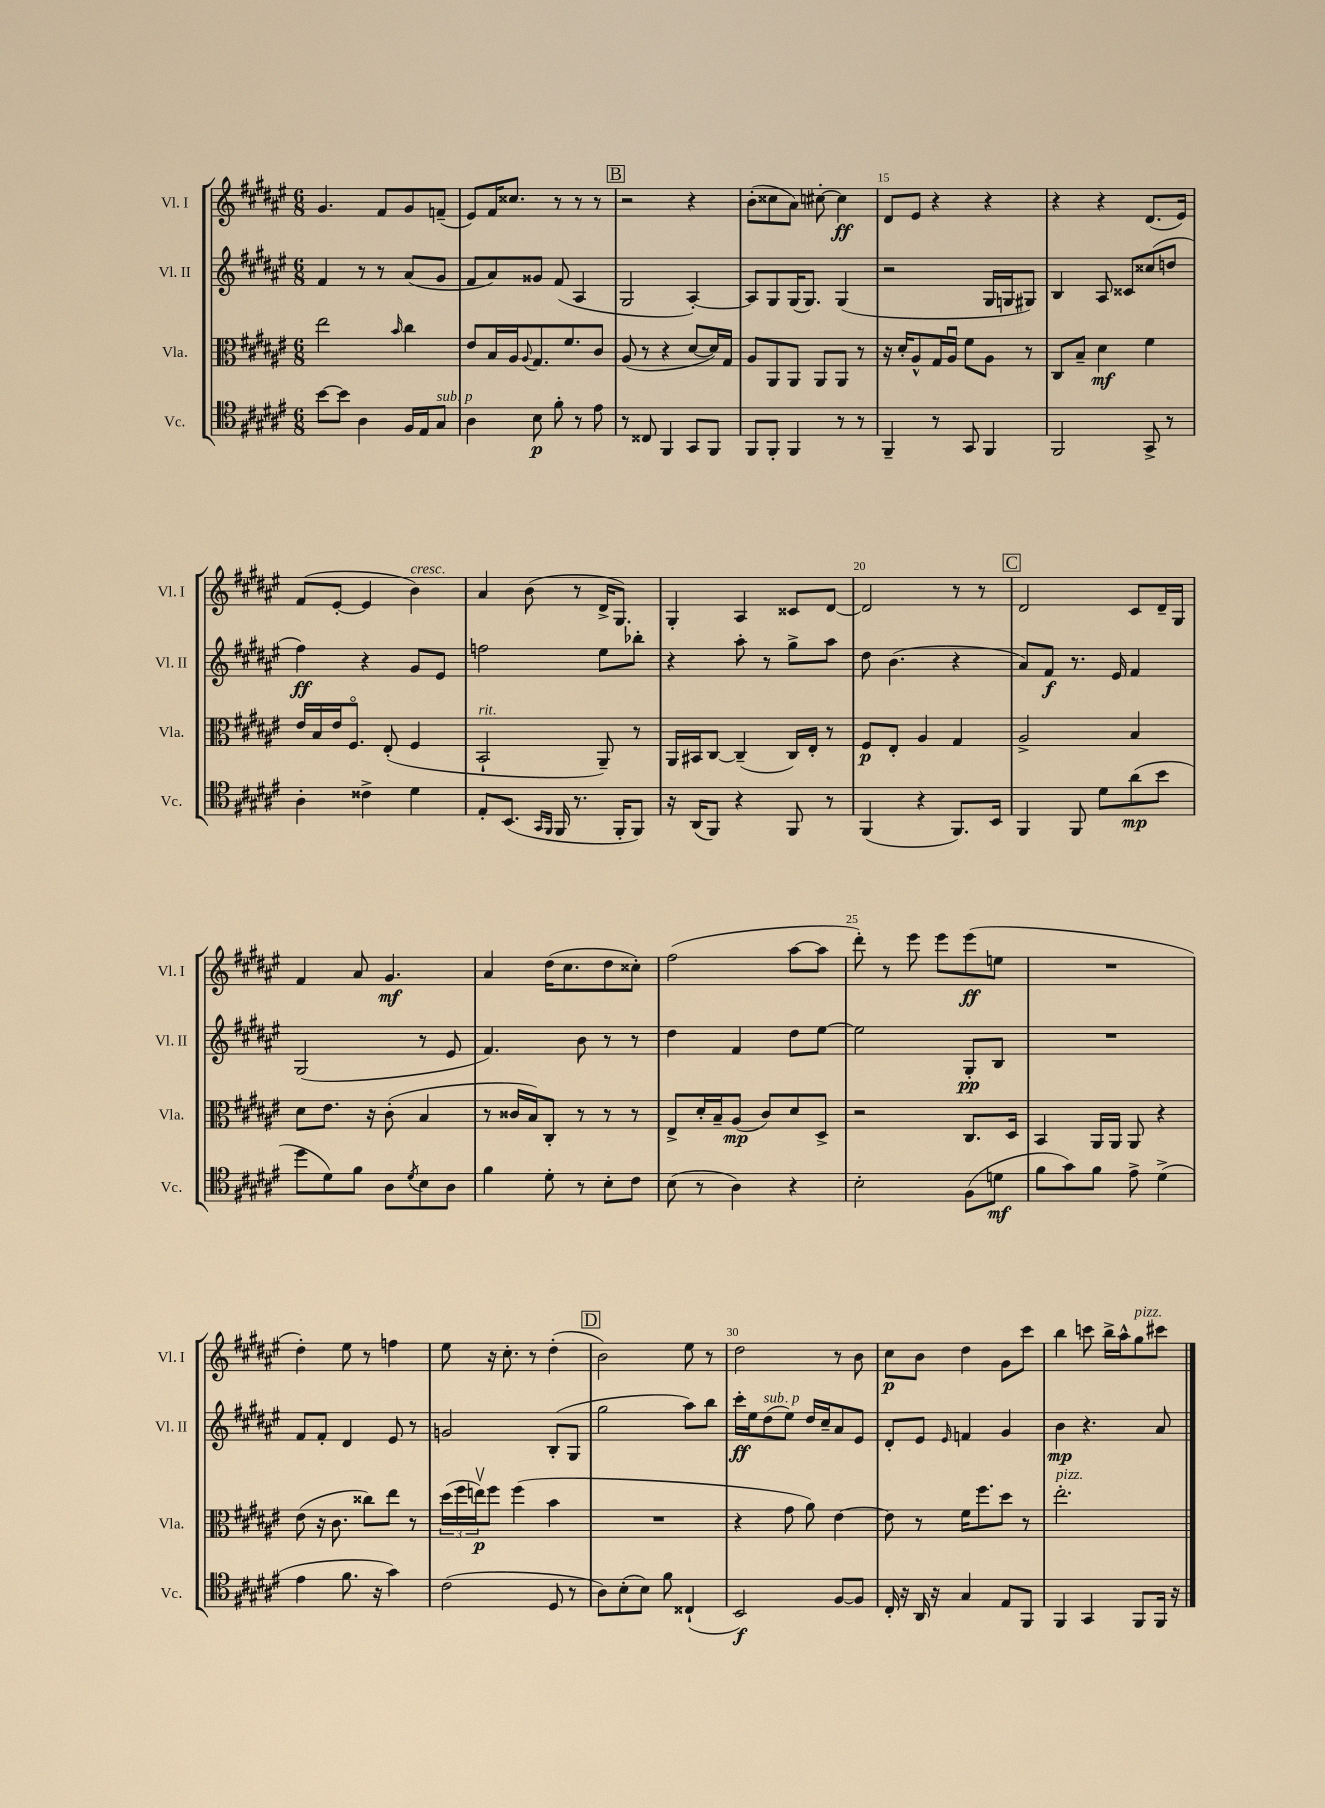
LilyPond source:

<<
\new StaffGroup <<
\new Staff = "s0" \with { instrumentName = "Vl. I" shortInstrumentName = "Vl. I" } {
    \clef treble \key fis \major \numericTimeSignature \time 6/8
    gis'4. fis'8 gis'8 f'8--( |
    eis'8) fis'16 cisis''8. r8 r8 r8 |
    \mark \markup { \box "B" } r2 r4 |
    b'8-.( cisis''8 ais'8) cis''8~-. cis''4\ff |
    dis'8 eis'8 r4 r4 |
    r4 r4 dis'8.( eis'16) |
    fis'8( eis'8~-. eis'4 b'4^\markup { \italic "cresc." }) |
    ais'4 b'8( r8 dis'16-> gis8.) |
    gis4-. ais4 cisis'8 dis'8~ |
    dis'2 r8 r8 |
    \mark \markup { \box "C" } dis'2 cis'8 dis'16-- gis16 |
    fis'4 ais'8 gis'4.\mf |
    ais'4 dis''16( cis''8. dis''8 cisis''8-.) |
    fis''2( ais''8~ ais''8 |
    dis'''8-.) r8 eis'''8 eis'''8 eis'''8\ff( e''8 |
    R2. |
    dis''4-.) eis''8 r8 f''4 |
    eis''8 r16 cis''8.-. r8 dis''4-.( |
    \mark \markup { \box "D" } b'2) eis''8 r8 |
    dis''2 r8 b'8 |
    cis''8\p b'8 dis''4 gis'8 cis'''8 |
    b''4 c'''8 b''16-> ais''16-^ gis''8^\markup { \italic "pizz." } cis'''8 \bar "|." |
}
\new Staff = "s1" \with { instrumentName = "Vl. II" shortInstrumentName = "Vl. II" } {
    \clef treble \key fis \major \numericTimeSignature \time 6/8
    fis'4 r8 r8 ais'8( gis'8 |
    fis'8 ais'8) gisis'8 fis'8( ais4 |
    \mark \markup { \box "B" } gis2 ais4~-.) |
    ais8 gis8 gis16( gis8.) gis4( |
    r2 gis16 g16 gis8) |
    b4 ais8 cisis'8 cisis''8( d''8 |
    fis''4\ff) r4 gis'8 eis'8 |
    f''2 eis''8 bes''8-. |
    r4 ais''8-. r8 gis''8-> ais''8 |
    dis''8 b'4.( r4 |
    \mark \markup { \box "C" } ais'8) fis'8\f r8. eis'16 fis'4 |
    gis2( r8 eis'8 |
    fis'4.) b'8 r8 r8 |
    dis''4 fis'4 dis''8 eis''8~ |
    eis''2 gis8-.\pp b8 |
    R2. |
    fis'8 fis'8-. dis'4 eis'8 r8 |
    g'2 b8-.( gis8 |
    \mark \markup { \box "D" } gis''2 ais''8) b''8 |
    cis'''16-.\ff eis''16 dis''8^\markup { \italic "sub. p" }( eis''8) dis''16 cis''16-- ais'8 eis'8 |
    dis'8-. eis'8 \grace { eis'16 } f'4 gis'4 |
    b'4\mp r4. ais'8 \bar "|." |
}
\new Staff = "s2" \with { instrumentName = "Vla." shortInstrumentName = "Vla." } {
    \clef alto \key fis \major \numericTimeSignature \time 6/8
    eis''2 \grace { b'16 } cis''4 |
    eis'8 b16 ais16 \appoggiatura { ais8 } gis8. fis'8. cis'8 |
    \mark \markup { \box "B" } ais8( r8 r4 dis'8~ dis'16) gis16 |
    ais8 ais,8 ais,8 ais,8 ais,8 r8 |
    r16 dis'16-. ais8-^ gis16 ais16\downbow fis'8 ais8 r8 |
    cis8 b8-- dis'4\mf fis'4 |
    eis'16 b16 eis'16 fis8.\flageolet eis8-.( fis4 |
    b,2-!^\markup { \italic "rit." } ais,8--) r8 |
    ais,16 bis,16 cis8~ cis4--( cis16) eis16-. r8 |
    fis8\p eis8-. ais4 gis4 |
    \mark \markup { \box "C" } ais2-> b4 |
    dis'8 eis'8. r16 cis'8-.( b4 |
    r8 cisis'16 b16) cis8-. r8 r8 r8 |
    eis8-> dis'16-. b16-- ais8\mp( cis'8) dis'8 dis8-> |
    r2 cis8. dis16 |
    b,4 ais,16 ais,16 ais,8 r4 |
    eis'8( r16 cis'8. cisis''8) eis''8 r8 |
    \tuplet 3/2 { dis''16( fis''16 e''16\upbow\p) } fis''8 fis''4( b'4 |
    \mark \markup { \box "D" } R2. |
    r4 gis'8 ais'8) eis'4~ |
    eis'8 r8 fis'16 fis''8. dis''8 r8 |
    eis''2.-.^\markup { \italic "pizz." } \bar "|." |
}
\new Staff = "s3" \with { instrumentName = "Vc." shortInstrumentName = "Vc." } {
    \clef tenor \key fis \major \numericTimeSignature \time 6/8
    b'8~ b'8 ais4 fis16 eis16 gis8^\markup { \italic "sub. p" } |
    ais4 b8\p fis'8-. r8 eis'8 |
    \mark \markup { \box "B" } r8 cisis8 fis,4 gis,8 fis,8 |
    fis,8 fis,8-. fis,4 r8 r8 |
    fis,4-- r8 gis,8 fis,4 |
    fis,2 gis,8-> r8 |
    ais4-. cisis'4-> dis'4 |
    eis8-. b,8.( \grace { gis,16 fis,16 } fis,16 r8. fis,16-. fis,8) |
    r16 ais,16( fis,8) r4 fis,8 r8 |
    fis,4( r4 fis,8.) b,16 |
    \mark \markup { \box "C" } fis,4 fis,8 dis'8 ais'8\mp( b'8 |
    dis''8 dis'8) fis'8 ais8 \acciaccatura { dis'8 } b8 ais8 |
    fis'4 dis'8-. r8 b8-. cis'8 |
    b8( r8 ais4) r4 |
    b2-. fis8( d'8\mf |
    fis'8 gis'8) fis'8 eis'8-> dis'4->( |
    eis'4 fis'8. r16 gis'4) |
    cis'2( dis8 r8 |
    \mark \markup { \box "D" } ais8) b8-.( b8) fis'8 cisis4-!( |
    b,2\f) fis8~ fis8 |
    cis16-. r16 ais,16 r16 gis4 eis8 fis,8 |
    fis,4 gis,4 fis,8 fis,16 r16 \bar "|." |
}
>>
>>
\layout { \context { \Score currentBarNumber = #11 \override BarNumber.break-visibility = ##(#f #t #t) barNumberVisibility = #(every-nth-bar-number-visible 5) } }
